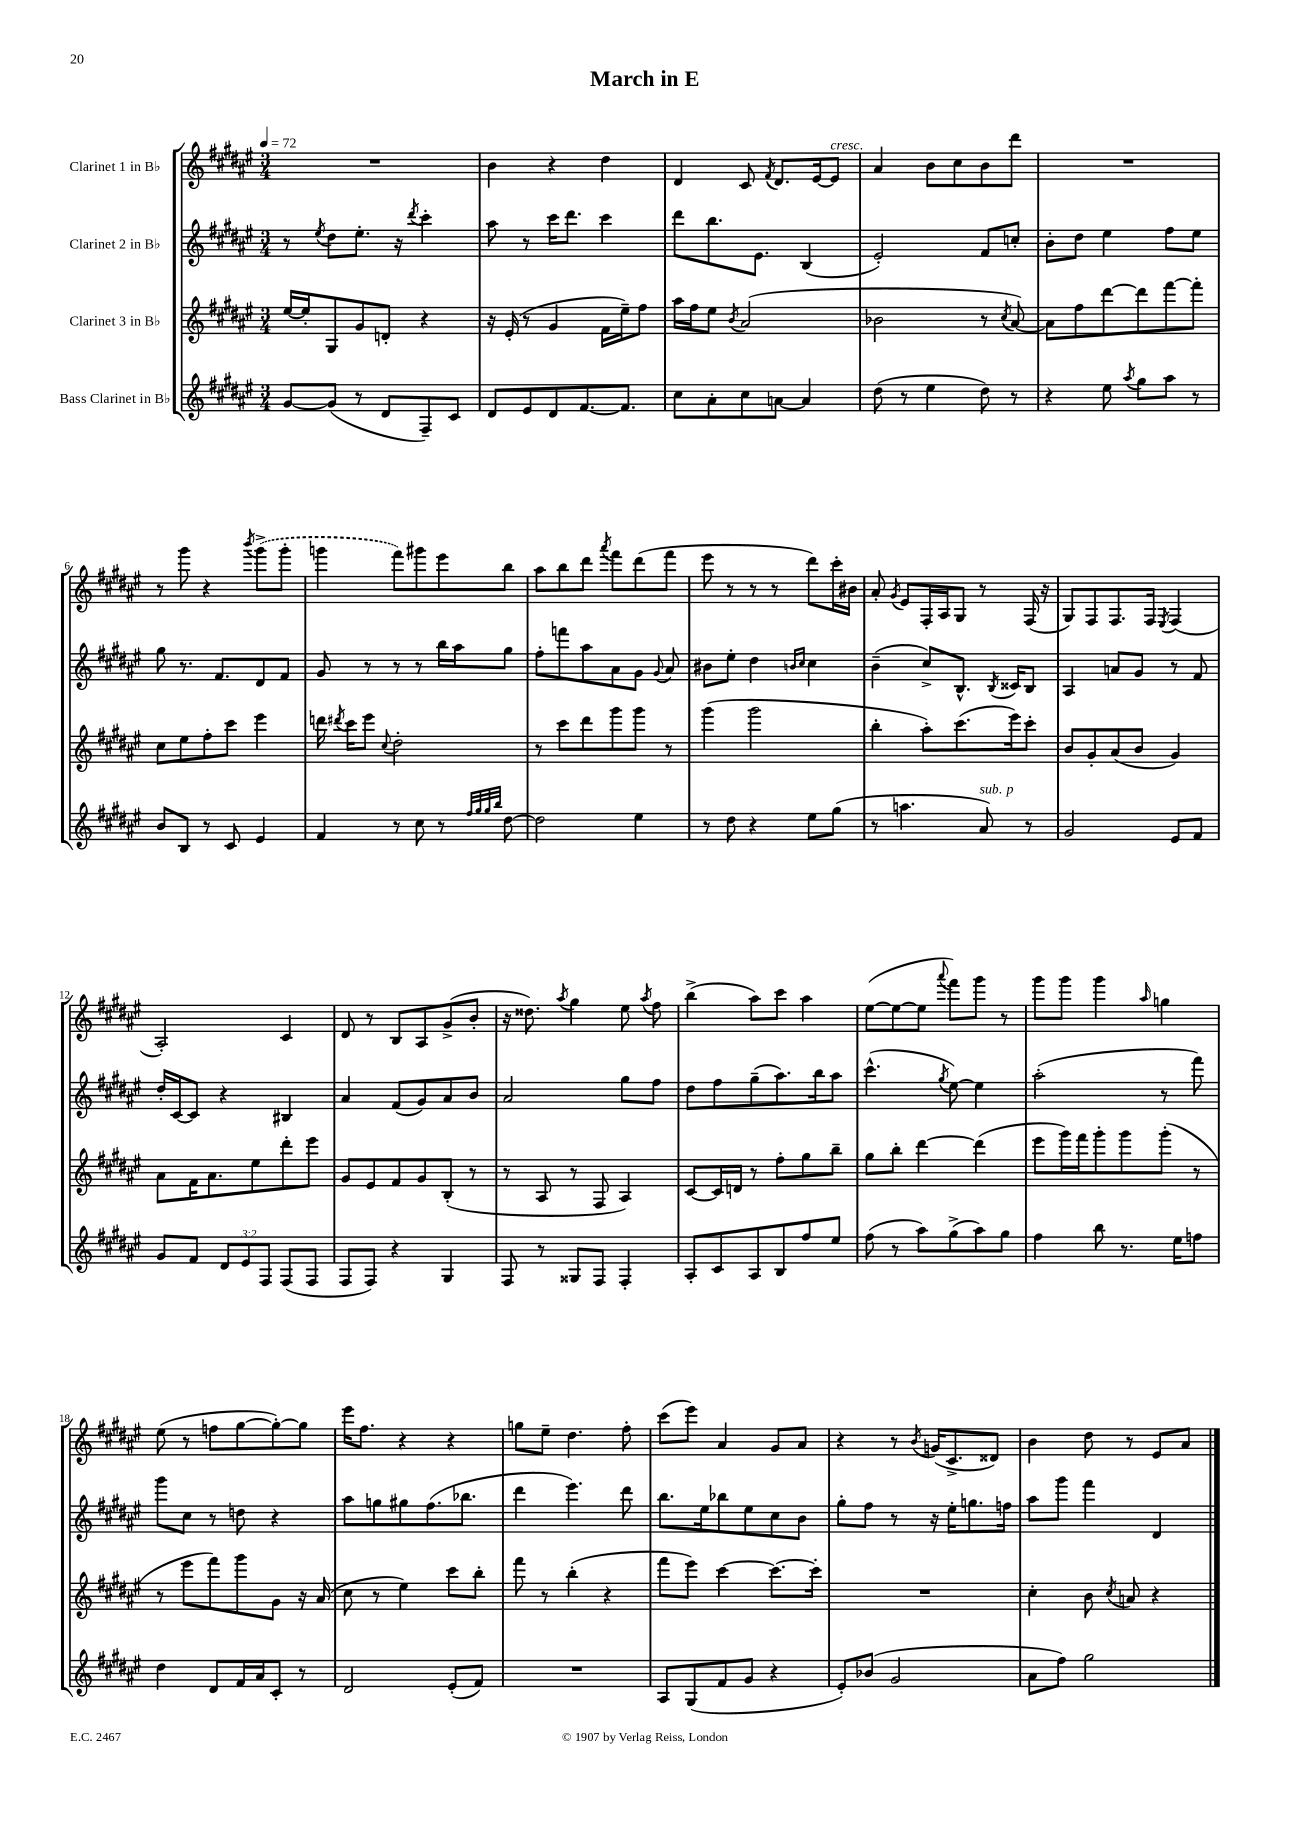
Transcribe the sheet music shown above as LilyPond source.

\header { title = "March in E" }
<<
\new StaffGroup <<
\new Staff = "s0" \with { instrumentName = "Clarinet 1 in Bb" } {
    \clef treble \key fis \major \numericTimeSignature \time 3/4 \tempo 4 = 72
    \autoBeamOff R2. |
    b'4 r4 dis''4 |
    dis'4 cis'8 \acciaccatura { fis'8 } dis'8.[ eis'16~ eis'8]^\markup { \italic "cresc." } |
    ais'4 b'8[ cis''8 b'8 dis'''8] |
    R2. |
    r8 gis'''8 r4 \acciaccatura { b'''8 } \once \slurDashed gis'''8[->( gis'''8]-. |
    g'''4 fis'''8[) gis'''8 eis'''8 b''8] |
    ais''8[ b''8 dis'''8] \acciaccatura { ais'''8 } fis'''8[ dis'''8( fis'''8] |
    eis'''8 r8 r8 r8 dis'''8[) cis'''16-. bis'16] |
    ais'8-. \acciaccatura { gis'8 } eis'8[ fis16-. ais16 gis8] r8 fis16( r16 |
    gis8[) fis8 fis8. fis16] \acciaccatura { eis8 } fis4( |
    ais2-.) cis'4 |
    dis'8 r8 b8[ ais8 gis'8->( b'8]-. |
    r16 disis''8.) \acciaccatura { ais''8 } gis''4 eis''8 \acciaccatura { ais''8 } fis''8 |
    b''4->( ais''8[) cis'''8] ais''4 |
    eis''8[~( eis''8~ eis''8] \appoggiatura { ais'''8 } fis'''8[) gis'''8] r8 |
    gis'''8[ gis'''8] gis'''4 \grace { ais''16 } g''4 |
    eis''8( r8 f''8[ gis''8~ gis''8~-.) gis''8] |
    eis'''16[ fis''8.] r4 r4 |
    g''8[ eis''8]-- dis''4. fis''8-. |
    cis'''8[( eis'''8]) ais'4 gis'8[ ais'8] |
    r4 r8 \acciaccatura { b'8 } g'16[( cis'8.-> disis'8]) |
    b'4 dis''8 r8 eis'8[ ais'8] \bar "|." |
}
\new Staff = "s1" \with { instrumentName = "Clarinet 2 in Bb" } {
    \clef treble \key fis \major \numericTimeSignature \time 3/4
    \autoBeamOff r8 \acciaccatura { eis''8 } dis''8[ eis''8.]-. r16 \acciaccatura { dis'''8 } cis'''4-. |
    ais''8 r8 cis'''16[ dis'''8.] cis'''4 |
    dis'''8[ b''8. eis'8.] b4( |
    eis'2-.) fis'8[ c''8]-. |
    b'8[-. dis''8] eis''4 fis''8[ eis''8] |
    gis''8 r8. fis'8.[ dis'8 fis'8] |
    gis'8 r8 r8 r8 b''16[ ais''16 gis''8] |
    fis''8[-. f'''8 ais''8 ais'8 gis'8] \appoggiatura { gis'8 } ais'8 |
    bis'8[ eis''8]-. dis''4 \grace { b'16[ cis''16] } cis''4 |
    b'4--( cis''8[->) b8.]-^ \acciaccatura { b8 } cisis'16[ b8] |
    ais4 a'8[ gis'8] r8 fis'8 |
    dis''16[-. cis'16~ cis'8] r4 bis4 |
    ais'4 fis'8[( gis'8) ais'8 b'8] |
    ais'2 gis''8[ fis''8] |
    dis''8[ fis''8 gis''8--( ais''8.) b''16 ais''8] |
    cis'''4.-^( \acciaccatura { gis''8 } eis''8~) eis''4 |
    ais''2-.( r8 fis'''8) |
    gis'''8[ cis''8] r8 d''8 r4 |
    ais''8[ g''8 gis''8 fis''8.( bes''8.] |
    dis'''4 eis'''4.) dis'''8 |
    b''8.[ eis''16 bes''8 eis''8 cis''8 b'8] |
    gis''8[-. fis''8] r8 r16 eis''16[-. g''8. f''16] |
    ais''8[ gis'''8] fis'''4 dis'4 \bar "|." |
}
\new Staff = "s2" \with { instrumentName = "Clarinet 3 in Bb" } {
    \clef treble \key fis \major \numericTimeSignature \time 3/4
    \autoBeamOff eis''16[~ eis''16-. gis8 gis'8 d'8]-. r4 |
    r16 eis'16-.( r8 gis'4 fis'16[ eis''16--) fis''8] |
    ais''16[ fis''16 eis''8] \acciaccatura { b'8 } ais'2( |
    bes'2 r8 \acciaccatura { cis''8 } ais'8~) |
    ais'8[ fis''8 dis'''8~ dis'''8 fis'''8~ fis'''8]-. |
    cis''8[ eis''8 fis''8-. cis'''8] eis'''4 |
    d'''16 \acciaccatura { dis'''8 } cis'''16[ eis'''8] \appoggiatura { cis''8 } dis''2-. |
    r8 cis'''8[ dis'''8 gis'''8 gis'''8] r8 |
    gis'''4( gis'''2 |
    b''4-. ais''8[-.) cis'''8.( eis'''16) cis'''8]-. |
    b'8[ gis'8-. ais'8( b'8] gis'4) |
    ais'8[ fis'16 ais'8. eis''8 dis'''8-. eis'''8] |
    gis'8[ eis'8 fis'8 gis'8 b8]-.( r8 |
    r8 ais8 r8 fis8 ais4) |
    cis'8[~ cis'16 d'16] r8 fis''8[-. gis''8 b''8]-- |
    gis''8[ b''8]-. dis'''4~ dis'''4( |
    eis'''8[ gis'''16) fis'''16 gis'''8-. gis'''8 gis'''8]-.( r8 |
    r8 eis'''8[ fis'''8) gis'''8 gis'8] r16 ais'16( |
    cis''8 r8 eis''4) cis'''8[ b''8]-. |
    fis'''8 r8 b''4-.( r4 |
    fis'''8[ eis'''8]) cis'''4~ cis'''8.[~ cis'''16]-. |
    R2. |
    cis''4-. b'8 \acciaccatura { cis''8 } a'8 r4 \bar "|." |
}
\new Staff = "s3" \with { instrumentName = "Bass Clarinet in Bb" } {
    \clef treble \key fis \major \numericTimeSignature \time 3/4 \override Staff.TupletNumber.text = #tuplet-number::calc-fraction-text
    \autoBeamOff gis'8[~ gis'8]( r8 dis'8[ fis8--) cis'8] |
    dis'8[ eis'8 dis'8 fis'8.~ fis'8.] |
    cis''8[ ais'8-. cis''8 a'8]~ a'4 |
    dis''8( r8 eis''4 dis''8) r8 |
    r4 eis''8 \acciaccatura { ais''8 } gis''8[ ais''8] r8 |
    b'8[ b8] r8 cis'8 eis'4 |
    fis'4 r8 cis''8 r8 \grace { fis''32[ gis''32 gis''32 b''32] } dis''8~ |
    dis''2 eis''4 |
    r8 dis''8 r4 eis''8[ gis''8]( |
    r8 a''4. ais'8^\markup { \italic "sub. p" }) r8 |
    gis'2 eis'8[ fis'8] |
    gis'8[ fis'8] \tuplet 3/2 { dis'8[ eis'8 fis8] } fis8[( fis8] |
    fis8[ fis8]) r4 gis4 |
    fis8 r8 gisis8[ fis8] fis4-. |
    ais8[-. cis'8 ais8 b8 fis''8 eis''8] |
    fis''8( r8 ais''8[) gis''8->( ais''8) gis''8] |
    fis''4 b''8 r8. eis''16[ f''8] |
    dis''4 dis'8[ fis'16 ais'16 cis'8]-. r8 |
    dis'2 eis'8[-.( fis'8]) |
    R2. |
    ais8[ gis8( fis'8 gis'8] r4 |
    eis'8[-.) bes'8]( gis'2 |
    ais'8[ fis''8]) gis''2 \bar "|." |
}
>>
>>
